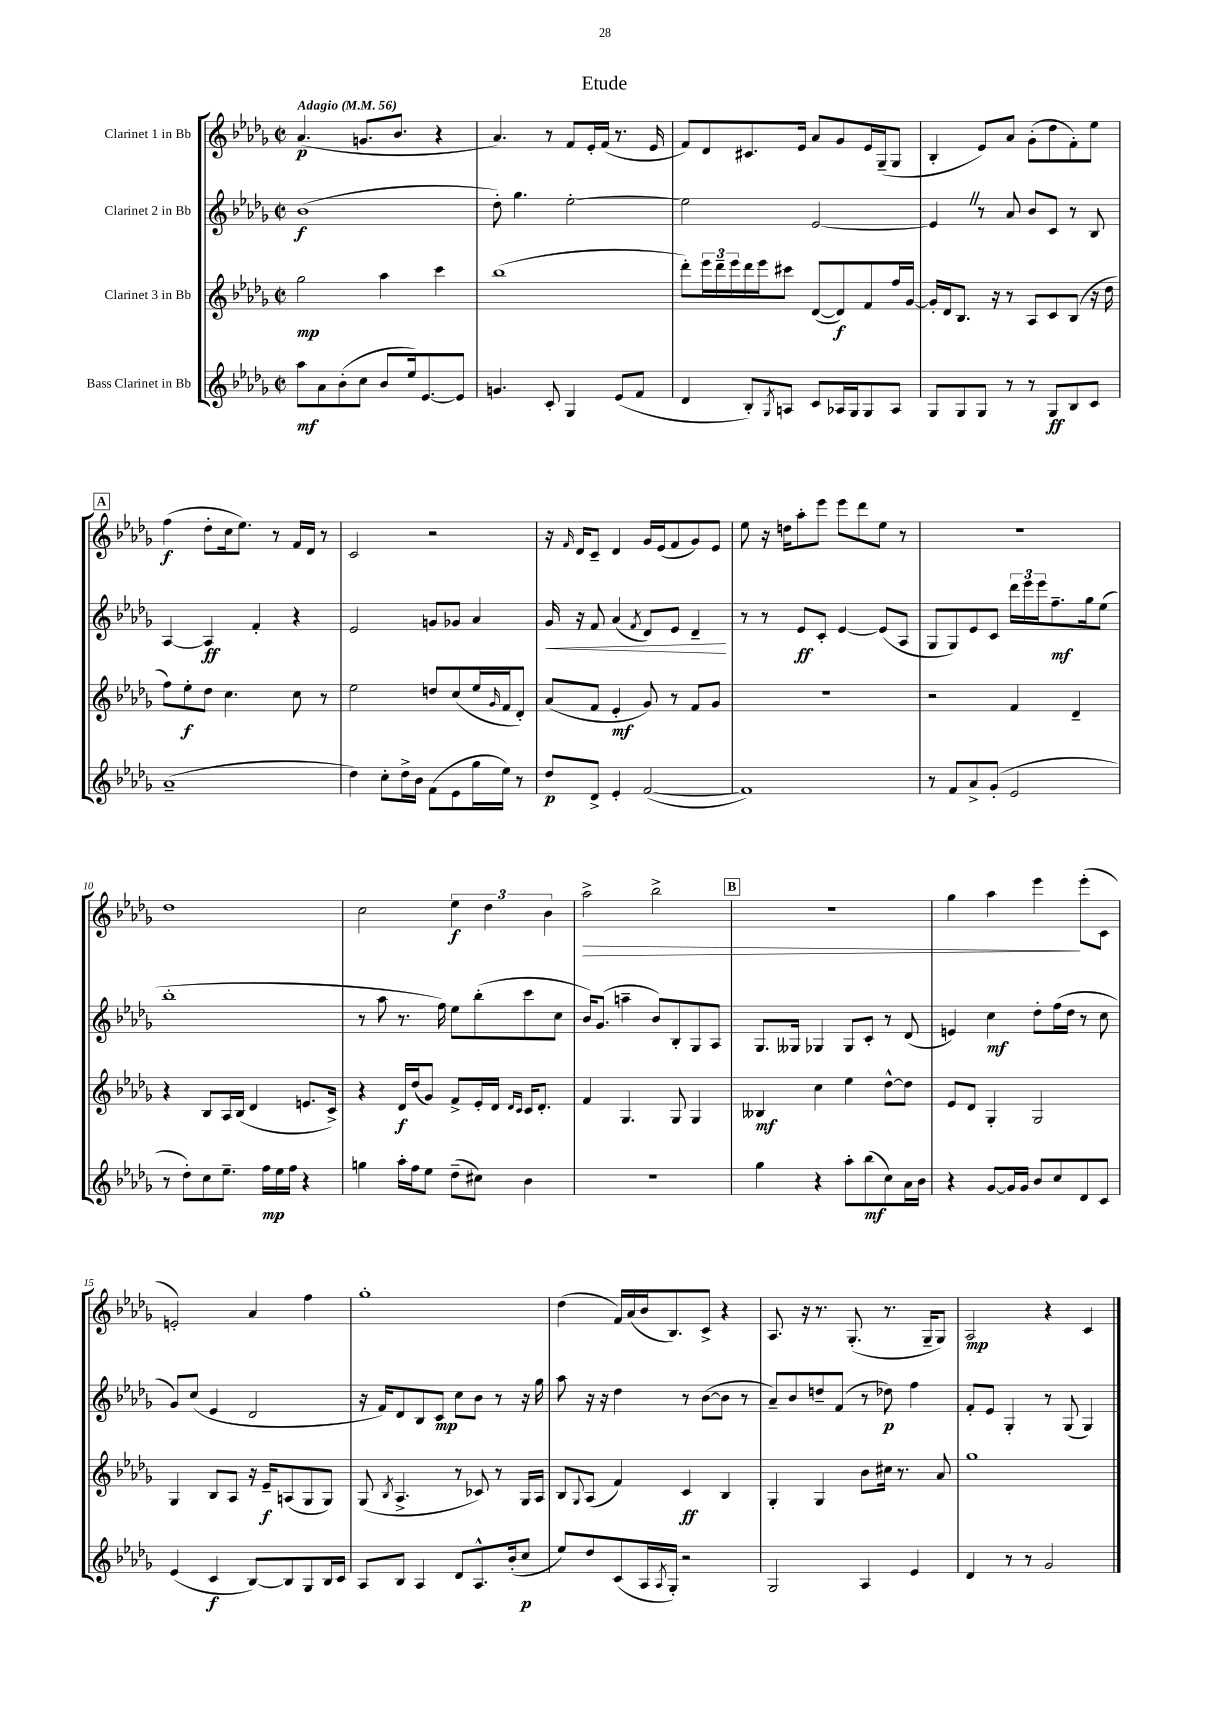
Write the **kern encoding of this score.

**kern	**dynam	**kern	**dynam	**kern	**dynam	**kern	**dynam
*part4	*part4	*part3	*part3	*part2	*part2	*part1	*part1
*staff4	*staff4	*staff3	*staff3	*staff2	*staff2	*staff1	*staff1
*I"Bass Clarinet in Bb	*	*I"Clarinet 3 in Bb	*	*I"Clarinet 2 in Bb	*	*I"Clarinet 1 in Bb	*
*clefG2	*	*clefG2	*	*clefG2	*	*clefG2	*
*k[b-e-a-d-g-]	*	*k[b-e-a-d-g-]	*	*k[b-e-a-d-g-]	*	*k[b-e-a-d-g-]	*
*M2/2	*	*M2/2	*	*M2/2	*	*M2/2	*
*met(c|)	*	*met(c|)	*	*met(c|)	*	*met(c|)	*
*MM56	*	*MM56	*	*MM56	*	*MM56	*
=1	=1	=1	=1	=1	=1	=1	=1
!	!	!	!	!	!	!LO:TX:a:B:t=Adagio	!
8aa-\L	mf	2gg-\	mp	(1b-	f	(4.a-/	p
8a-\	.	.	.	.	.	.	.
(8b-'\	.	.	.	.	.	.	.
8cc\J	.	.	.	.	.	8.gn/L	.
8b-/L	.	4aa-\	.	.	.	.	.
.	.	.	.	.	.	8.b-/J	.
16ee-/k)	.	.	.	.	.	.	.
[8.e-/	.	.	.	.	.	.	.
.	.	4ccc\	.	.	.	4r	.
8e-/J]	.	.	.	.	.	.	.
=2	=2	=2	=2	=2	=2	=2	=2
4.gn/	.	(1bb-	.	8dd-'\)	.	4.a-/)	.
.	.	.	.	4.gg-\	.	.	.
8c'/	.	.	.	.	.	8r	.
4G-/	.	.	.	[2ee-'\	.	8f/L	.
.	.	.	.	.	.	16e-'/L	.
.	.	.	.	.	.	(16f/JJ	.
(8e-/L	.	.	.	.	.	8.r	.
8f/J	.	.	.	.	.	.	.
.	.	.	.	.	.	16e-/	.
=3	=3	=3	=3	=3	=3	=3	=3
4d-/	.	8ddd-'\L)	.	2ee-\]	.	8f/L)	.
.	.	24eee-\L	.	.	.	8d-/	.
.	.	24ddd-~\	.	.	.	.	.
.	.	24eee-\	.	.	.	.	.
8B-'/L)	.	16ddd-\	.	.	.	8.c#X/	.
.	.	16eee-\J	.	.	.	.	.
8qG-/	.	.	.	.	.	.	.
8An/J	.	8ccc#X\J	.	.	.	.	.
.	.	.	.	.	.	16e-/Jk	.
8c/L	.	([8d-/L	.	[2e-/	.	8a-/L	.
16A-X/L	.	8d-/])	f	.	.	8g-/	.
16G-/J	.	.	.	.	.	.	.
8G-/	.	8f/	.	.	.	16e-/L	.
.	.	.	.	.	.	(16G-~/J	.
8A-/J	.	16ff/L	.	.	.	8G-/J	.
.	.	[16g-/JJ	.	.	.	.	.
=4	=4	=4	=4	=4	=4	=4	=4
8G-/L	.	16g-'/LL]	.	4e-Z/]	.	4B-'/	.
.	.	16d-/J	.	.	.	.	.
8G-/	.	8.B-/J	.	.	.	.	.
8G-/J	.	.	.	8r	.	8e-/L)	.
.	.	16r	.	.	.	.	.
8r	.	8r	.	8a-/	.	8a-/J	.
8r	.	8A-/L	.	8b-/L	.	(8g-'\L	.
8G-/L	ff	8c/	.	8c/J	.	8dd-\	.
8B-/	.	(8B-/J	.	8r	.	8f'\)	.
8c/J	.	16r	.	8B-/	.	8ee-\J	.
.	.	16dd-\	.	.	.	.	.
!!LO:LB:g=z
!!LO:REH:place=s1:t=A
=5	=5	=5	=5	=5	=5	=5	=5
(1a-~	.	8ff\L)	.	[4A-/	.	(4ff\	f
.	.	8ee-'\	f	.	.	.	.
.	.	8dd-\J	.	4A-/]	ff	8dd-'\L	.
.	.	4.cc\	.	.	.	16cc\k	.
.	.	.	.	.	.	8.ee-\J)	.
.	.	.	.	4f'/	.	.	.
.	.	.	.	.	.	8r	.
.	.	8cc\	.	4r	.	16f/LL	.
.	.	.	.	.	.	16d-/JJ	.
.	.	8r	.	.	.	8r	.
=6	=6	=6	=6	=6	=6	=6	=6
4dd-\)	.	2ee-\	.	2e-/	.	2c/	.
8cc'\L	.	.	.	.	.	.	.
16dd-^\L	.	.	.	.	.	.	.
16b-\JJ	.	.	.	.	.	.	.
(8f\L	.	8ddn/L	.	8gn/L	.	2r	.
8e-\	.	(8cc/	.	8g-X/J	.	.	.
16gg-\L	.	16ee-/L	.	4a-/	.	.	.
.	.	16qqg-/	.	.	.	.	.
16ee-\JJ)	.	16f/J	.	.	.	.	.
8r	.	8d-'/J)	.	.	.	.	.
=7	=7	=7	=7	=7	=7	=7	=7
!	!	!	!	!	!LO:HP:b	!	!
8dd-/L	p	(8a-/L	.	16g-/	<	16r	.
.	.	.	.	.	.	16qqf/	.
.	.	.	.	16r	.	16d-/KL	.
8d-^/J	.	8f/J	.	8f/	.	8c~/J	.
4e-'/	.	4e-'/	mf	(4a-/	.	4d-/	.
.	.	.	.	8qf/	.	.	.
([2f/	.	8g-/)	.	8d-/L)	.	16g-/LL	.
.	.	.	.	.	.	(16e-/J	.
.	.	8r	.	8e-/J	.	8f/	.
.	.	8f/L	.	4d-~/	.	8g-/)	.
.	.	8g-/J	.	.	.	8e-/J	.
.	.	.	.	.	[	.	.
=8	=8	=8	=8	=8	=8	=8	=8
1f])	.	1r	.	8r	.	8ee-\	.
.	.	.	.	8r	.	16r	.
.	.	.	.	.	.	16ddn\KL	.
.	.	.	.	8e-/L	ff	8aa-'\	.
.	.	.	.	8c'/J	.	8eee-\J	.
.	.	.	.	[4e-/	.	8eee-\L	.
.	.	.	.	.	.	8ddd-\	.
.	.	.	.	(8e-/L]	.	8ee-\J	.
.	.	.	.	8A-/J	.	8r	.
=9	=9	=9	=9	=9	=9	=9	=9
8r	.	2r	.	8G-/L	.	1r	.
8f/L	.	.	.	8G-/)	.	.	.
8a-^/	.	.	.	8e-/	.	.	.
(8g-'/J	.	.	.	8c/J	.	.	.
2e-/	.	4f/	.	24ddd-\LL	.	.	.
.	.	.	.	24eee-\	.	.	.
.	.	.	.	24eee-\J	.	.	.
.	.	.	.	8.ff~\	mf	.	.
.	.	4d-~/	.	.	.	.	.
.	.	.	.	16gg-\k	.	.	.
.	.	.	.	(8ee-\J	.	.	.
!!LO:LB:g=z
=10	=10	=10	=10	=10	=10	=10	=10
8r	.	4r	.	1bb-'	.	1dd-	.
8dd-'\L)	.	.	.	.	.	.	.
8cc\	.	8B-/L	.	.	.	.	.
8.ee-~\J	.	16A-/L	.	.	.	.	.
.	.	(16B-/JJ	.	.	.	.	.
.	.	4d-/	.	.	.	.	.
16ff\LL	mp	.	.	.	.	.	.
16ee-\	.	.	.	.	.	.	.
16ff\JJ	.	.	.	.	.	.	.
4r	.	8.en/L	.	.	.	.	.
.	.	16c^/Jk)	.	.	.	.	.
=11	=11	=11	=11	=11	=11	=11	=11
4ggn\	.	4r	.	8r	.	2cc\	.
.	.	.	.	8aa-\	.	.	.
16aa-'\LL	.	16d-/LL	f	8.r	.	.	.
16ff\J	.	(16dd-/J	.	.	.	.	.
8ee-\J	.	8g-/J)	.	.	.	.	.
.	.	.	.	16ff\)	.	.	.
(8dd-~\L	.	8f^/L	.	8ee-\L	.	6ee-\	f
8cc#X\J)	.	16e-'/L	.	(8bb-'\	.	.	.
.	.	.	.	.	.	6dd-\	.
.	.	16d-/JJ	.	.	.	.	.
.	.	16qqd-/LL	.	.	.	.	.
.	.	16qqc/JJ	.	.	.	.	.
4b-\	.	16c/KL	.	8ccc\	.	.	.
.	.	8.d-'/J	.	.	.	.	.
.	.	.	.	.	.	6b-\	.
.	.	.	.	8cc\J	.	.	.
=12	=12	=12	=12	=12	=12	=12	=12
!	!	!	!	!	!	!	!LO:HP:b
1r	.	4f/	.	16b-/KL)	.	2aa-^\	>
.	.	.	.	(8.g-/J	.	.	.
.	.	4.G-/	.	4aan~\	.	.	.
.	.	.	.	8b-/L)	.	2bb-^\	.
.	.	8G-/	.	8B-'/	.	.	.
.	.	4G-/	.	8G-/	.	.	.
.	.	.	.	8A-/J	.	.	.
!!LO:REH:place=s1:t=B
=13	=13	=13	=13	=13	=13	=13	=13
4gg-\	.	4B--X/	mf	8.G-/L	.	1r	.
.	.	.	.	16G--X/Jk	.	.	.
4r	.	4cc\	.	4G-X/	.	.	.
8aa-'\L	.	4ee-\	.	8G-/L	.	.	.
(8bb-\	mf	.	.	8c'/J	.	.	.
8cc\)	.	[8dd-^^\L	.	8r	.	.	.
16a-\L	.	8dd-\J]	.	(8d-/	.	.	.
16b-\JJ	.	.	.	.	.	.	.
=14	=14	=14	=14	=14	=14	=14	=14
4r	.	8e-/L	.	4en/)	.	4gg-\	.
.	.	8d-/J	.	.	.	.	.
[8g-/L	.	4G-'/	.	4cc\	mf	4aa-\	.
16g-/L]	.	.	.	.	.	.	.
16g-/JJ	.	.	.	.	.	.	.
8b-/L	.	2G-/	.	8dd-'\L	.	4eee-\	.
8cc/	.	.	.	(16ff\L	.	.	.
.	.	.	.	16dd-\JJ	.	.	.
8d-/	.	.	.	8r	.	(8eee-'\L	]
8c/J	.	.	.	8cc\	.	8c\J	.
!!LO:LB:g=z
=15	=15	=15	=15	=15	=15	=15	=15
(4e-/	.	4G-/	.	8g-/L)	.	2en'/)	.
.	.	.	.	(8cc/J	.	.	.
4c/	f	8B-/L	.	4e-/	.	.	.
.	.	8A-/J	.	.	.	.	.
[8B-/L)	.	16r	.	2d-/	.	4a-/	.
.	.	16e-~/KL	f	.	.	.	.
8B-/]	.	(8An/	.	.	.	.	.
8G-/	.	8G-/	.	.	.	4ff\	.
16B-/L	.	8G-/J)	.	.	.	.	.
16c/JJ	.	.	.	.	.	.	.
=16	=16	=16	=16	=16	=16	=16	=16
8A-/L	.	(8G-/	.	16r	.	1gg-'	.
.	.	.	.	16f/KL)	.	.	.
.	.	8qB-/	.	.	.	.	.
8B-/J	.	4.A-^/	.	8d-/	.	.	.
4A-/	.	.	.	8B-/	.	.	.
.	.	.	.	8c/J	mp	.	.
8d-/L	.	8r	.	8cc\L	.	.	.
8.A-^^/	.	8c-X/)	.	8b-\J	.	.	.
.	.	8r	.	8r	.	.	.
(16b-'/k	.	.	.	.	.	.	.
8cc/J	p	16G-/LL	.	16r	.	.	.
.	.	16A-/JJ	.	16gg-\	.	.	.
=17	=17	=17	=17	=17	=17	=17	=17
8ee-/L)	.	8B-/L	.	8aa-\	.	(4dd-\	.
.	.	8qqG-/	.	.	.	.	.
8dd-/	.	(8A-/J	.	16r	.	.	.
.	.	.	.	16r	.	.	.
(8c/	.	4f/)	.	4dd-\	.	16f/LL)	.
.	.	.	.	.	.	(16a-/	.
16A-/L	.	.	.	.	.	16b-/J	.
8qA-/	.	.	.	.	.	.	.
16G-'/JJ)	.	.	.	.	.	8.B-/)	.
2r	.	4c/	ff	8r	.	.	.
.	.	.	.	([8b-\L	.	8c^/J	.
.	.	4B-/	.	8b-\J]	.	4r	.
.	.	.	.	8r	.	.	.
=18	=18	=18	=18	=18	=18	=18	=18
2G-/	.	4G-'/	.	8a-~/L)	.	8.A-/	.
.	.	.	.	8b-/	.	.	.
.	.	.	.	.	.	16r	.
.	.	4G-/	.	8ddn~/	.	8.r	.
.	.	.	.	(8f/J	.	.	.
.	.	.	.	.	.	(8.G-'/	.
4A-/	.	8b-\L	.	8r	.	.	.
.	.	16cc#X\Jk	.	8dd-X\)	p	8.r	.
.	.	8.r	.	.	.	.	.
4e-/	.	.	.	4ff\	.	.	.
.	.	.	.	.	.	16G-~/KL	.
.	.	8a-/	.	.	.	8G-/J)	.
=19	=19	=19	=19	=19	=19	=19	=19
4d-/	.	1gg-	.	8f'/L	.	2A-/	mp
.	.	.	.	8e-/J	.	.	.
8r	.	.	.	4G-'/	.	.	.
8r	.	.	.	.	.	.	.
2g-/	.	.	.	8r	.	4r	.
.	.	.	.	(8G-/	.	.	.
.	.	.	.	4G-/)	.	4c/	.
==	==	==	==	==	==	==	==
*-	*-	*-	*-	*-	*-	*-	*-
